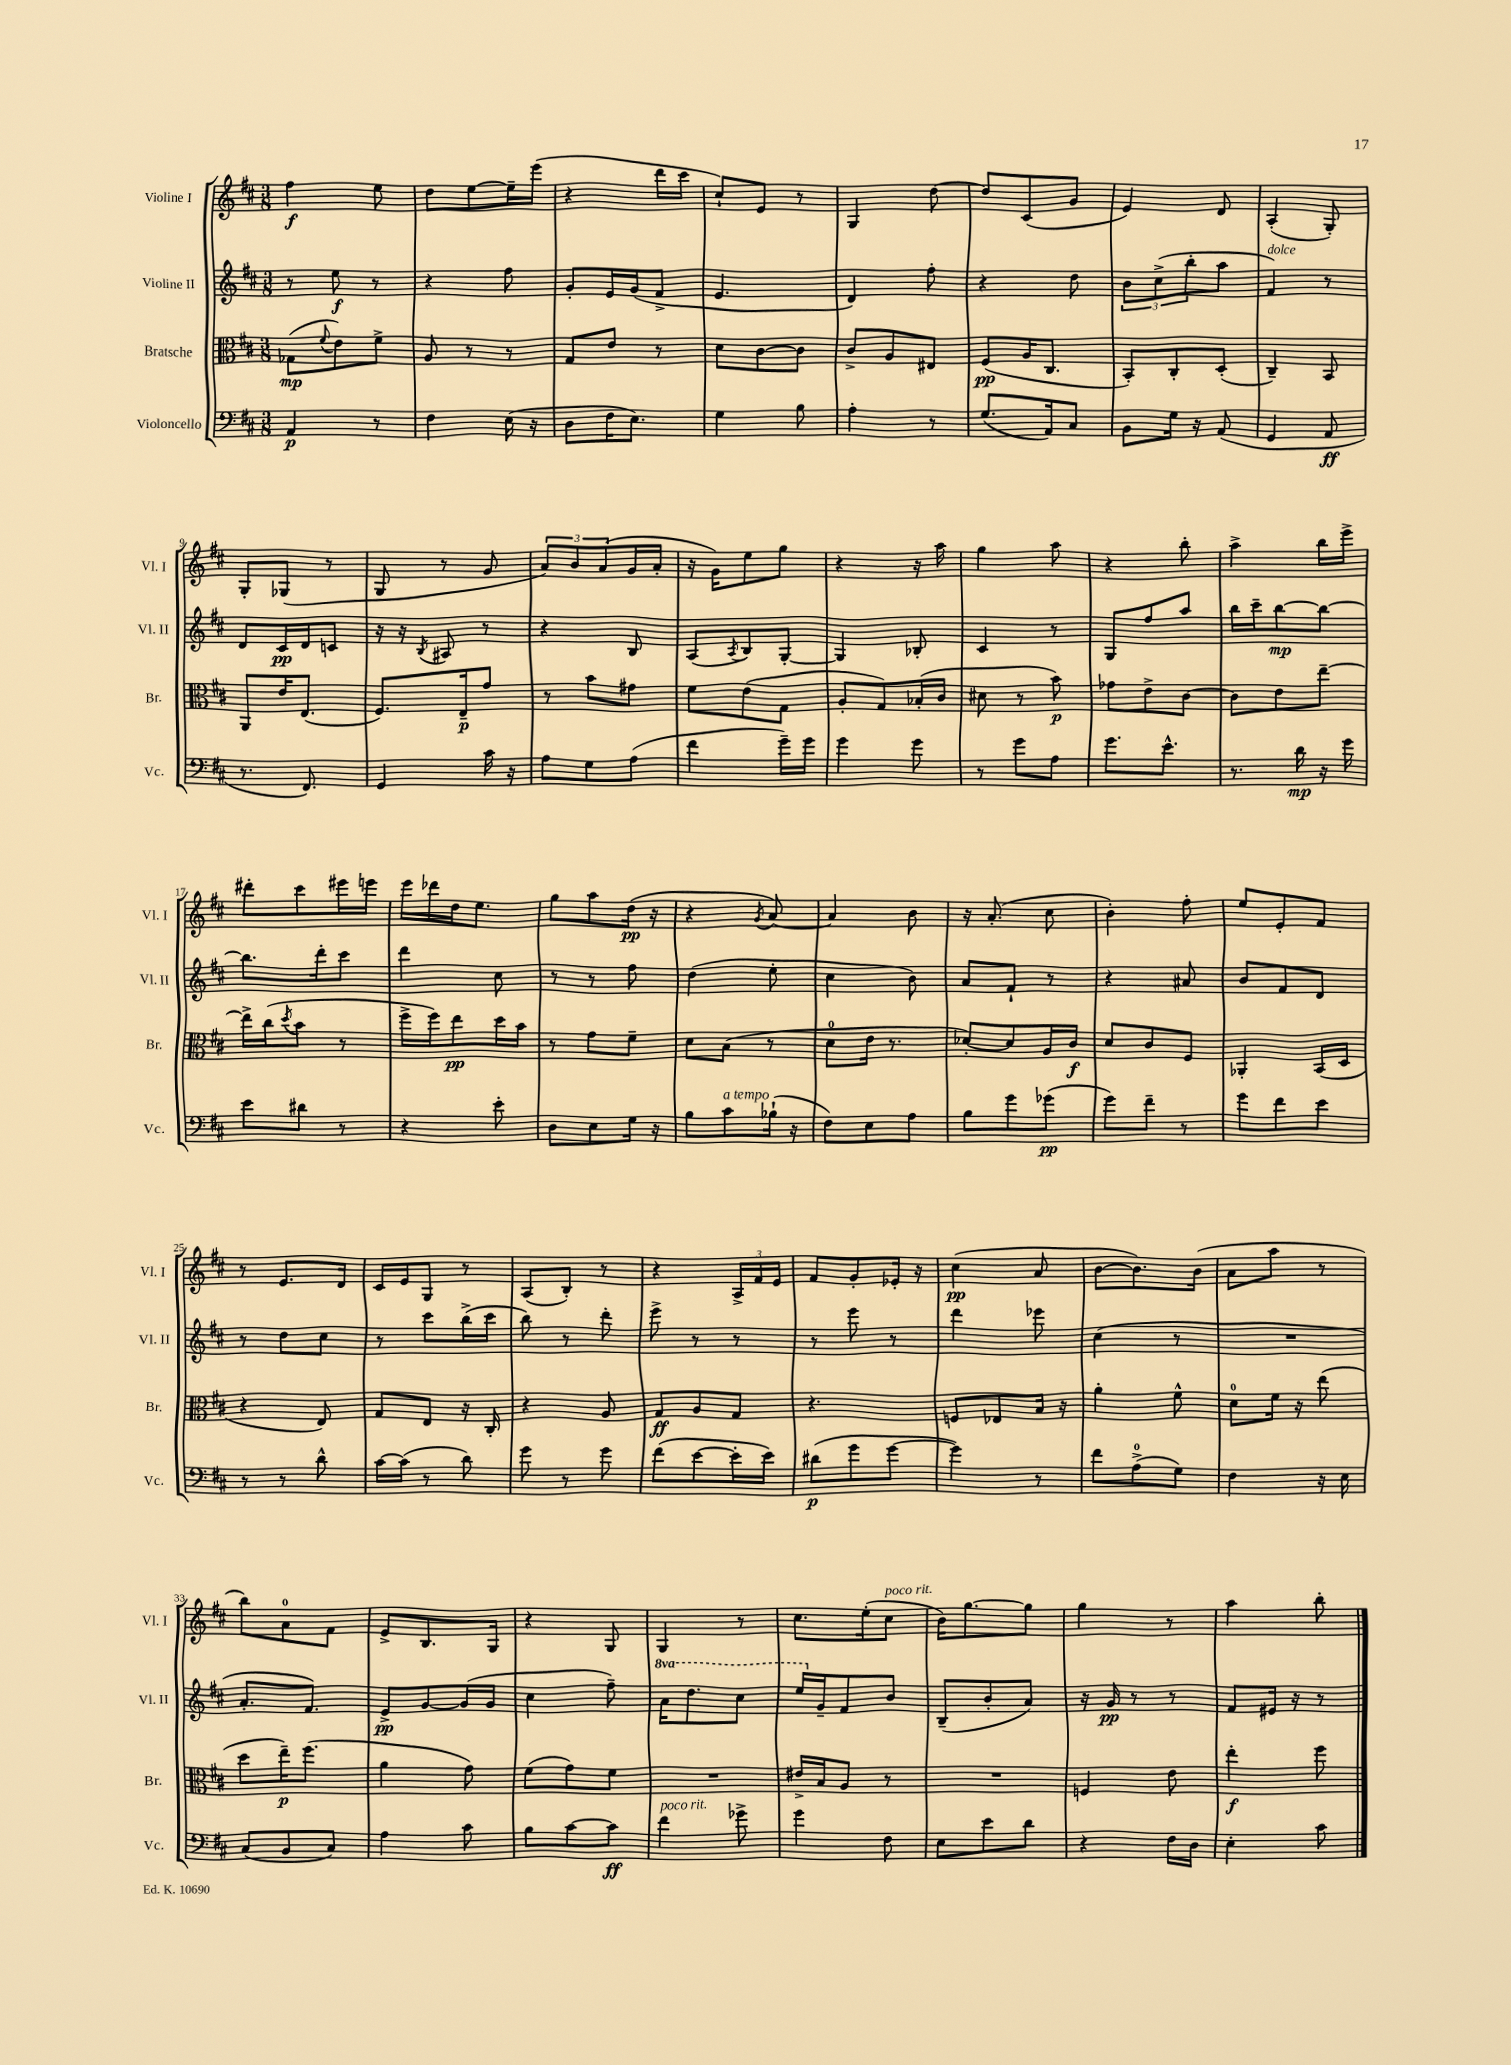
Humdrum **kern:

**kern	**kern	**kern	**kern
*staff4	*staff3	*staff2	*staff1
*clefF4	*clefC3	*clefG2	*clefG2
*k[f#c#]	*k[f#c#]	*k[f#c#]	*k[f#c#]
*M3/8	*M3/8	*M3/8	*M3/8
4AA	(8G-	8r	4ff#
.	8qqf#	.	.
.	8e)	8ee	.
8r	8f#^	8r	8ee
=	=	=	=
4F#	8A	4r	8dd
.	8r	.	[8ee
(16E	8r	8ff#	16ee~]
16r	.	.	(16eee
=	=	=	=
8D	8G	8g'	4r
16F#	8e	16e	.
8.E)	.	(16g	.
.	8r	8f#^	16ddd
.	.	.	16ccc#
=	=	=	=
4G	8d	4.e	8cc#`)
.	[8c#	.	8e
8B	8c#]	.	8r
=	=	=	=
4A'	8c#^	4d)	4G
.	8A	.	.
8r	8E#	8ff#'	[8dd
=	=	=	=
(8.G	(8F#	4r	8dd]
.	16A	.	(8c#
16AA)	8.C#	.	.
8C#	.	8dd	8g
=	=	=	=
8BB	8BB')	12b	4e)
.	.	(12cc#^	.
16G	8C#'	.	.
.	.	12bb'	.
16r	.	.	.
(8AA	(8D'	8aa	8d
=	=	=	=
4GG	4C#~)	4f#)	(4A'
8AA	8BB	8r	8G')
=	=	=	=
8.r	8AA	8d	8G'
.	16e	16c#	(8G-
8.FF#)	(8.E	16d	.
.	.	8c	8r
=	=	=	=
4GG	8.F#)	16r	8G
.	.	16r	.
.	.	8qB	.
.	.	8A#	8r
.	16E~	.	.
16c#	8g	8r	8g
16r	.	.	.
=	=	=	=
8A	8r	4r	12a)
.	.	.	12b
8G	8b	.	.
.	.	.	(12a
(8A	8g#	8B	16g
.	.	.	16a'
=	=	=	=
4f#	8f#	(8A	16r
.	.	.	16g)
.	.	8qA	.
.	(8e	8B)	8ee
16g~)	8G	[8G'	8gg
16g	.	.	.
=	=	=	=
4g	8A'	4G]	4r
.	8G)	.	.
8g	(16B-'	8B-'	16r
.	16c#	.	16aa
=	=	=	=
8r	8d#	4c#	4gg
8g	8r	.	.
8A	8b)	8r	8aa
=	=	=	=
8.g	8g-	8G	4r
.	8e^	8ff#	.
8.e^^	.	.	.
.	[8c#	8aa	8bb'
=	=	=	=
8.r	8c#]	16bb	4aa^
.	.	16ccc#~	.
.	8e	[8bb	.
16d	.	.	.
16r	[8ee~	8bb_	16bb
16g	.	.	16eee^
=	=	=	=
8e	16ee^]	8.bb]	8ddd#'
.	(16cc#	.	.
.	8qdd	.	.
8d#	8b	.	8ccc#
.	.	16ddd'	.
8r	8r	8ccc#	16eee#
.	.	.	16eee
=	=	=	=
4r	16ff#^	4ddd	16eee
.	16ff#)	.	16ddd-
.	8ee	.	16dd
.	.	.	8.ee
8e'	16dd	8cc#	.
.	16b	.	.
=	=	=	=
8D	8r	8r	8gg
8E	8g	8r	8aa
16G	8f#~	8ff#	(16dd
16r	.	.	16r
=	=	=	=
8B	8d	(4dd	4r
8c#	(8B	.	.
.	.	.	8qg
(16B-`	8r	8ee'	[8a)
16r	.	.	.
=	=	=	=
8F#)	8d	4cc#	4a]
8E	16e	.	.
.	8.r	.	.
8A	.	8b)	8b
=	=	=	=
8B	[8d-')	8a	16r
.	.	.	(8.a'
8g	8d-]	8f#`	.
(8g-	16A	8r	8cc#
.	16c#	.	.
=	=	=	=
8g)	8d	4r	4b')
8f#~	8c#	.	.
8r	8F#	8a#	8ff#'
=	=	=	=
8g	4AA-'	8b	8ee
8f#	.	8f#	8e'
8e	(16BB	8d	8f#
.	16D	.	.
=	=	=	=
8r	4r	8r	8r
8r	.	8dd	8.e
8d^^	8E)	8cc#	.
.	.	.	16d
=	=	=	=
[16c#	8G	8r	16c#
(16c#]	.	.	16e
8r	8E	8ccc#	8G
8d)	16r	(16bb^	8r
.	16C#'	16ccc#	.
=	=	=	=
8g	4r	8bb)	(8A
8r	.	8r	8B')
8g	8A	8ddd'	8r
=	=	=	=
(8f#	8G	8eee^	4r
[8e	8A	8r	.
16e']	8G	8r	24A^
.	.	.	24f#
16e)	.	.	.
.	.	.	24e
=	=	=	=
(8d#	4.r	8r	8f#
8g	.	8eee	8g'
[8g	.	8r	16e-'
.	.	.	16r
=	=	=	=
4g])	8F	4ddd	(4cc#
.	8E-	.	.
8r	16B	8eee-	8a
.	16r	.	.
=	=	=	=
8f#	4a'	(4cc#	[8b
(8A^	.	.	8.b])
8G)	8f#^^	8r	.
.	.	.	(16b
=	=	=	=
4F#	8d	4.r	8a
.	16f#	.	8aa
.	16r	.	.
16r	(8ee	.	8r
16E	.	.	.
=	=	=	=
(8C#	8dd	8.a'	8bb)
8BB	16ee~)	.	8a
.	(8.ff#	8.f#)	.
8C#)	.	.	8f#
=	=	=	=
4A	4a	8e^	8e^
.	.	[8g	8.B
8c#	8g)	(16g]	.
.	.	16g	16G
=	=	=	=
8B	(8f#	4cc#	4r
[8c#	8g)	.	.
8c#]	8f#	8ff#~)	8G
=	=	=	=
4f#	4.r	16aa	4G
.	.	8.ddd	.
8g-^	.	8ccc#	8r
=	=	=	=
4g	16e#^	16eee	8.cc#
.	16B	16g~	.
.	8A	8f#	.
.	.	.	(16ee'
8F#	8r	8b	8cc#
=	=	=	=
8E	4.r	(8B~	16b)
.	.	.	[8.gg
8e	.	8b'	.
8d	.	8a)	8gg]
=	=	=	=
4r	4F	16r	4gg
.	.	16g	.
.	.	8r	.
16F#	8e	8r	8r
16D	.	.	.
=	=	=	=
4E'	4ee'	8f#	4aa
.	.	16e#	.
.	.	16r	.
8c#	8ff#	8r	8bb'
==	==	==	==
*-	*-	*-	*-
